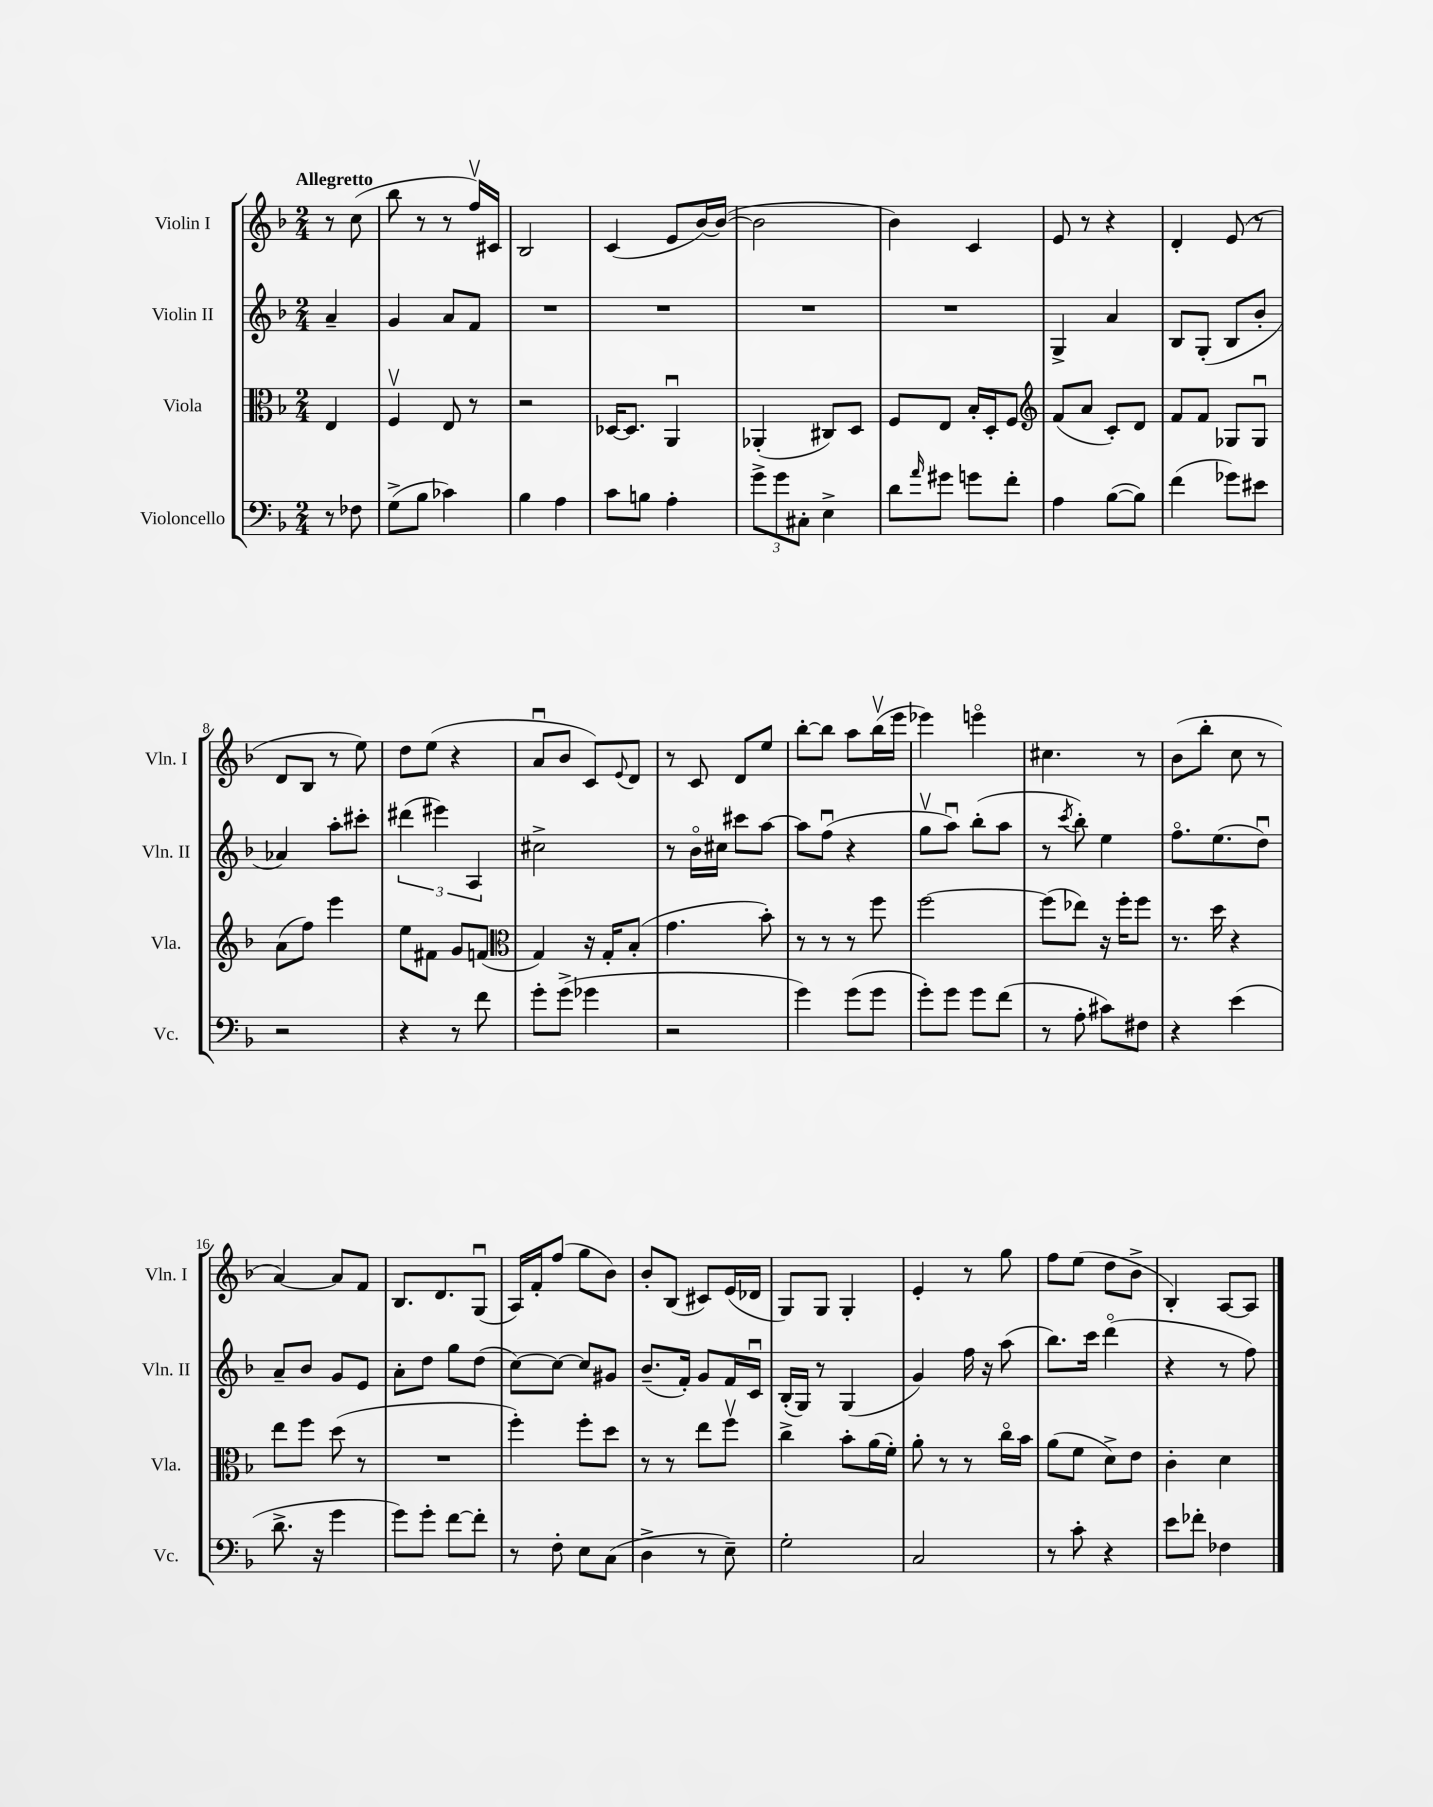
<<
\new StaffGroup <<
\new Staff = "s0" \with { instrumentName = "Violin I" shortInstrumentName = "Vln. I" } {
    \clef treble \key f \major \numericTimeSignature \time 2/4 \partial 4 \tempo "Allegretto"
    r8 c''8( |
    bes''8 r8 r8 f''16\upbow) cis'16 |
    bes2 |
    c'4( e'8 bes'16~) bes'16~( |
    bes'2 |
    bes'4) c'4 |
    e'8 r8 r4 |
    d'4-. e'8( r8 |
    d'8 bes8 r8 e''8) |
    d''8 e''8( r4 |
    a'8\downbow bes'8 c'8) \appoggiatura { e'8 } d'8 |
    r8 c'8 d'8 e''8 |
    bes''8~-. bes''8 a''8 bes''16\upbow( e'''16 |
    ees'''4) e'''4\flageolet |
    cis''4. r8 |
    bes'8( bes''8-. c''8 r8 |
    a'4~) a'8 f'8 |
    bes8. d'8. g8\downbow( |
    a16) f'16-. f''8( g''8 bes'8) |
    bes'8-. bes8( cis'8) e'16( des'16 |
    g8) g8 g4-. |
    e'4-. r8 g''8 |
    f''8 e''8( d''8 bes'8-> |
    bes4-.) a8~ a8 \bar "|." |
}
\new Staff = "s1" \with { instrumentName = "Violin II" shortInstrumentName = "Vln. II" } {
    \clef treble \key f \major \numericTimeSignature \time 2/4 \partial 4
    a'4-- |
    g'4 a'8 f'8 |
    R2 |
    R2 |
    R2 |
    R2 |
    g4-> a'4 |
    bes8 g8-.( bes8 bes'8-. |
    aes'4) a''8-. cis'''8-. |
    \tuplet 3/2 { dis'''4( eis'''4) a4 } |
    cis''2-> |
    r8 bes'16\flageolet cis''16 cis'''8 a''8~ |
    a''8 f''8\downbow( r4 |
    g''8\upbow a''8\downbow) bes''8-.( a''8 |
    r8 \acciaccatura { c'''8 } bes''8-.) e''4 |
    f''8.\flageolet e''8.( d''8\downbow) |
    a'8-- bes'8 g'8 e'8 |
    a'8-. d''8 g''8 d''8( |
    c''8~) c''8~ c''8 gis'8 |
    bes'8.--( f'16-.) g'8 f'16 c'16\downbow |
    bes16-.( g16) r8 g4( |
    g'4) f''16 r16 a''8( |
    bes''8.) c'''16 d'''4\flageolet( |
    r4 r8 f''8) \bar "|." |
}
\new Staff = "s2" \with { instrumentName = "Viola" shortInstrumentName = "Vla." } {
    \clef alto \key f \major \numericTimeSignature \time 2/4 \partial 4
    e4 |
    f4\upbow e8 r8 |
    r2 |
    des16~ des8. a,4\downbow |
    aes,4-.( cis8) d8 |
    f8 e8 bes16-. d16-. f8 |
    \clef treble f'8( a'8 c'8-.) d'8 |
    f'8 f'8 ges8 ges8\downbow |
    a'8( f''8) e'''4 |
    e''8 fis'8 g'8 f'8( |
    \clef alto g4) r16 g16-. bes8-.( |
    g'4. bes'8-.) |
    r8 r8 r8 f''8 |
    f''2~ |
    f''8( ees''8) r16 f''16-. f''8 |
    r8. d''16 r4 |
    e''8 f''8 d''8( r8 |
    R2 |
    f''4-.) f''8-. d''8 |
    r8 r8 e''8 f''8\upbow |
    c''4-> bes'8-. a'16( f'16-.) |
    a'8-. r8 r8 c''16\flageolet bes'16 |
    a'8( f'8 d'8->) e'8 |
    c'4-. d'4 \bar "|." |
}
\new Staff = "s3" \with { instrumentName = "Violoncello" shortInstrumentName = "Vc." } {
    \clef bass \key f \major \numericTimeSignature \time 2/4 \partial 4
    r8 fes8 |
    g8->( bes8 ces'4) |
    bes4 a4 |
    c'8 b8 a4-. |
    \tuplet 3/2 { g'8-> g'8 cis8-. } e4-> |
    d'8 \grace { a'16 } gis'8 g'8 f'8-. |
    a4 bes8~( bes8) |
    f'4( ges'8) eis'8 |
    r2 |
    r4 r8 f'8 |
    g'8-. g'8->( ges'4 |
    r2 |
    g'4) g'8( g'8 |
    g'8-.) g'8 g'8 f'8( |
    r8 a8-. cis'8) fis8 |
    r4 e'4( |
    d'8.-> r16 g'4 |
    g'8) g'8-. f'8~ f'8-. |
    r8 f8-. e8 c8( |
    d4-> r8 e8--) |
    g2-. |
    c2 |
    r8 c'8-. r4 |
    e'8 fes'8-. fes4 \bar "|." |
}
>>
>>
